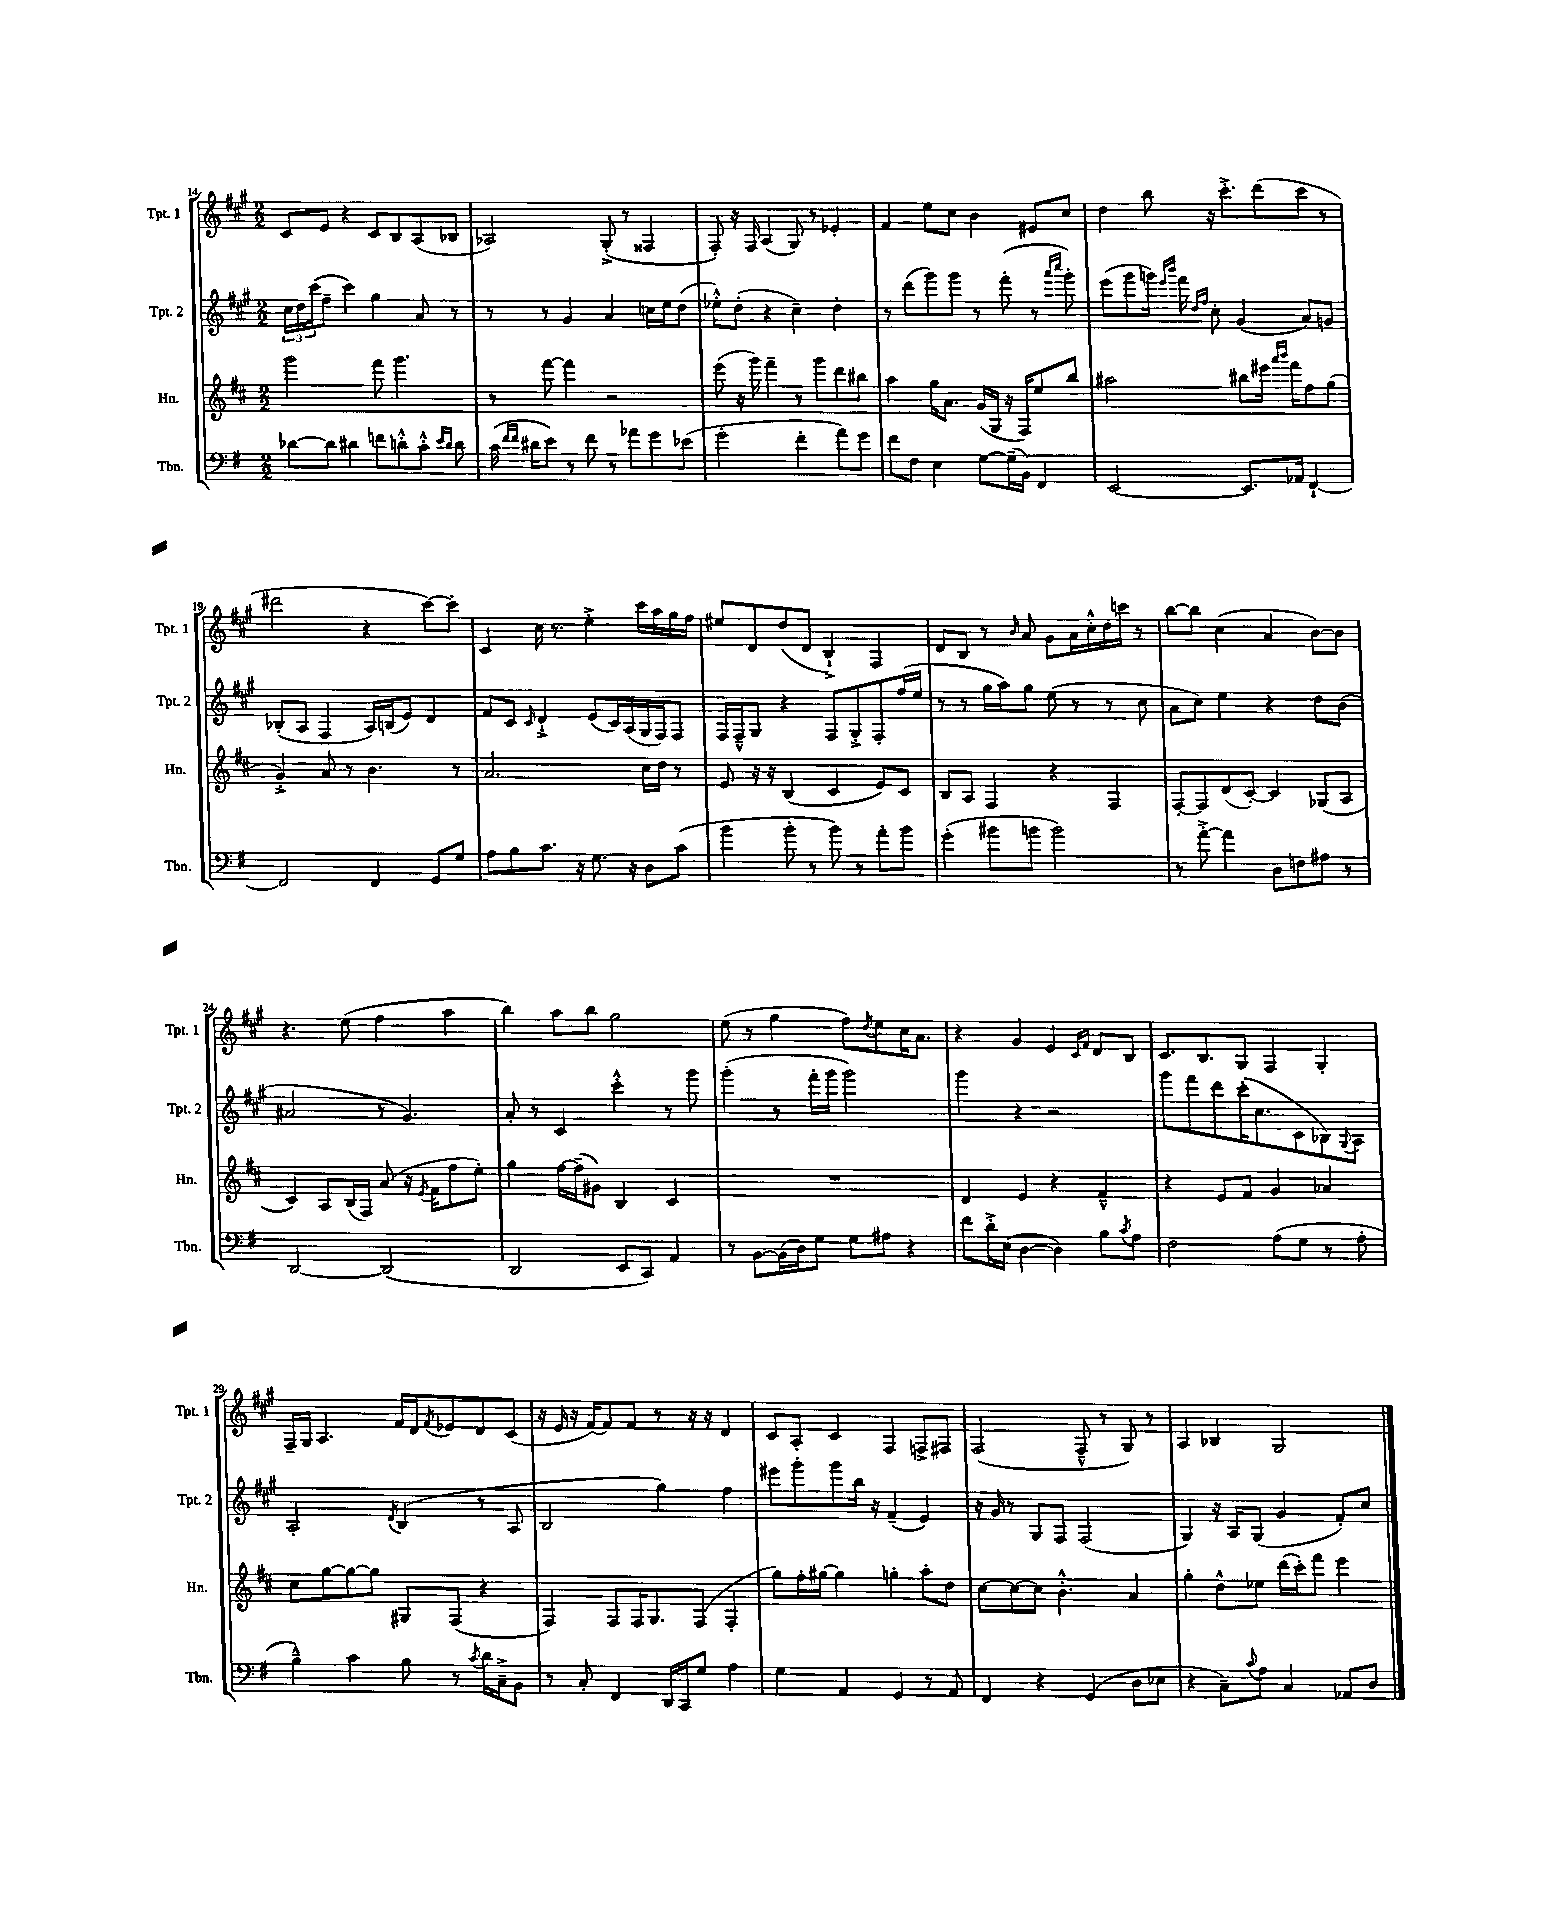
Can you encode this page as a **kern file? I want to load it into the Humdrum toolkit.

**kern	**kern	**kern	**kern
*part4	*part3	*part2	*part1
*staff4	*staff3	*staff2	*staff1
*I"Tbn.	*I"Hn.	*I"Tpt. 2	*I"Tpt. 1
*I'Tbn.	*I'Hn.	*I'Tpt. 2	*I'Tpt. 1
*clefF4	*clefG2	*clefG2	*clefG2
*k[f#]	*k[f#c#]	*k[f#c#g#]	*k[f#c#g#]
*M2/2	*M2/2	*M2/2	*M2/2
=14	=14	=14	=14
[8d-X\L	2ggg\	24cc#\LL	8c#/L
.	.	24dd\	.
.	.	(24ccc#\J	.
8d-\J]	.	8ff#~\J	8e/J
4d#X\	.	4ccc#\)	4r
8fn\L	8fff#\	4gg#\	8c#/L
8dn'^^\	4.ggg\	.	8B/
8c'^^\J	.	8a/	(8A/
16qqe/LL	.	.	.
16qqd/JJ	.	.	.
8d\	.	8r	8B-X/J
=15	=15	=15	=15
(16c\	8r	8r	2A-X/)
16qqf#/LL	.	.	.
16qqf#/JJ	.	.	.
16d#X\KL	.	.	.
8e\J)	[8fff#\	8r	.
8r	4fff#\]	4g#/	.
8f#\	.	.	.
8r	2r	4a/	(8G#'^/
8a-X\L	.	.	8r
8g\	.	16ccn\LL	4F##X/
.	.	16ee\J	.
(8e-X\J	.	(8dd\J	.
=16	=16	=16	=16
2g'\	(8eee\	8ee-X'^^\L)	8F#'/)
.	16r	(8dd'\J	16r
.	16ggg\)	.	16F#/
.	4fff#~\	4r	(4A/
4f#'\	8r	4cc#~\)	8G#/)
.	8ggg\L	.	8r
8a\L)	8ddd\	4dd'\	4e-X'/
8g\J	8bb#X\J	.	.
=17	=17	=17	=17
8f#\L	4aa\	8r	4f#/
8F#\J	.	(8ddd\L	.
4E\	16gg\KL	8ggg#\)	8ee\L
.	8.a\J	.	.
.	.	8ggg#\J	8cc#\J
[8G\L	(16g/LL	8r	4b\
.	16G/JJ	.	.
(16G~\L]	16r	(8fff#'\	.
16BB\JJ)	16F#/KL)	.	.
4FF#/	8ee/	8r	8e#X/L
.	.	16qqaaa/LL	.
.	.	16qqcccc#/JJ	.
.	8bb/J	8ggg#'\)	8cc#/J
=18	=18	=18	=18
[2EE/	2aa#X\	(8eee\L	4dd\
.	.	8ggg#\	.
.	.	16gggn\Jk)	8bb\
.	.	16qqeee/LL	.
.	.	16qqbbb/JJ	.
.	.	16fff#\	.
.	.	16qqdd/LL	.
.	.	16qqff#/JJ	.
.	.	8cc#'\	16r
.	.	.	8.ccc#'^\L
8.EE/L]	8bb#X\L	(4g#/	.
.	16eee#X\Jk	.	(8ddd\
.	16qqaaa/LL	.	.
.	16qqbbb/JJ	.	.
16AA-X/Jk	16fff#\KL	.	.
[4FF#`/	8ff#\	8a/L)	8ccc#\J
.	(8gg\J	8gn/J	8r
!!LO:LB:g=z
=19	=19	=19	=19
2FF#/]	4g'^/)	(8B-X'/L	2ddd#X\
.	.	8A/J	.
.	8a/	4F#/	.
.	8r	.	.
4FF#/	4.b\	16A/LL)	4r
.	.	(16Bn/J	.
.	.	8e/J)	.
8GG/L	.	4d/	[8ccc#\L)
8G/J	8r	.	8ccc#'\J]
=20	=20	=20	=20
8A\L	2.a/	8f#/L	4c#/
8B\	.	8c#/J	.
.	.	16qqc#/	.
8.c\J	.	4d`^/	16cc#\
.	.	.	8.r
16r	.	.	.
8.G\	.	(8e/L	4ee'^\
.	.	16c#/L)	.
16r	.	(16A/	.
8D\L	16cc#\LL	16G#/	16ccc#\LL
.	16dd\JJ	16F#/J)	16aa\
(8c\J	8r	8F#/J	16gg#\
.	.	.	16ff#\JJ
=21	=21	=21	=21
4b\	8e/	16F#/LL	8ee#X/L
.	.	16F#~^^/J	.
.	16r	8G#/J	8d/
.	16r	.	.
8b'\	(4B/	4r	(8dd/
8r	.	.	8d/J
8b\)	4c#/	8F#/L	4B`^/)
8r	.	8G#'^/	.
8a'\L	8e/L)	8F#'/	4F#/
8b\J	8c#/J	(16ff#/L	.
.	.	16ee/JJ	.
=22	=22	=22	=22
(4g'\	8B/L	8r	8d/L
.	8A/J	8r	8B/J
8b#X\L	4F#/	16gg#\LL	8r
.	.	16aa\J)	.
.	.	.	16qqb/
8bn\J	.	8gg#\J	8a/
2b\)	4r	(8ee\	8g#\L
.	.	8r	16a\L
.	.	.	16cc#'^^\
.	4F#/	8r	16dd\
.	.	.	16cccn\JJ
.	.	8cc#\	8r
=23	=23	=23	=23
8r	[8F#'/L	8a\L	[8bb\L
[8a'^\	8F#/]	8cc#\J)	8bb\J]
4a\]	(8d/	4ee\	(4cc#\
.	[8c#'/J)	.	.
8D\L	4c#/]	4r	4a/
8Fn\	.	.	.
8A#X\J	(8G-X/L	8dd\L	[8b\L)
8r	8A/J	(8b\J	8b\J]
!!LO:LB:g=z
=24	=24	=24	=24
[2DD/	4c#/)	2a#X/	4.r
.	8A/L	.	.
.	(16B/L	.	(8ee\
.	16F#/JJ)	.	.
(2DD/]	(8a/	8r	4ff#\
.	16r	4.g#/)	.
.	8qe/	.	.
.	16f#\KL	.	.
.	8ff#\	.	4aa\
.	8ee'\J)	.	.
=25	=25	=25	=25
2DD/	4gg\	8a'/	4bb\)
.	.	8r	.
.	[16ff#\LL	4c#/	8aa\L
.	(16ff#~\J]	.	.
.	8g#X\J)	.	8bb\J
8EE/L	4B/	4ccc#'^^\	2gg#\
8CC/J)	.	.	.
4AA/	4c#/	8r	.
.	.	8ggg#\	.
=26	=26	=26	=26
8r	1r	(4ggg#'\	(8ee\
[8BB\L	.	.	8r
(16BB\L]	.	8r	4gg#\
16D\J)	.	.	.
8G\J	.	16fff#'\LL	.
.	.	16ggg#\JJ	.
8G\L	.	2ggg#\)	8ff#\L)
.	.	.	8qdd/
8A#X\J	.	.	8ee\
4r	.	.	16cc#\K
.	.	.	8.a\J
=27	=27	=27	=27
8f#\L	4d/	4ggg#\	4r
16d'^\L	.	.	.
(16E\JJ	.	.	.
[4D\	4e/	4r	4g#/
4D\])	4r	2r	4e/
.	.	.	16qqc#/LL
.	.	.	16qqf#/JJ
8B\L	4f#~^^/	.	8d/L
8qc/	.	.	.
8A\J	.	.	8B/J
=28	=28	=28	=28
2F#\	4r	8ggg#\L	8.c#/L
.	.	8fff#\	.
.	.	.	8.B/
.	8e/L	8ddd\	.
.	8f#/J	(16ccc#'\K	8G#/J
.	.	8.cc#\	.
(8A\L	4g/	.	4F#/
8G\J	.	8c#\	.
8r	4a-X/	8B-X\)	4G#'/
.	.	8qqG#/	.
8A'\	.	8A\J	.
!!LO:LB:g=z
=29	=29	=29	=29
4B~^^\)	8cc#\L	2A'/	16F#~/LL
.	.	.	16G#/JJ
.	[8gg\	.	4.A/
4c\	8gg\_	.	.
.	8gg\J]	.	.
.	.	8qd/	.
8B\	8G#X/L	(4B/	16f#/LL
.	.	.	16d/J
.	.	.	8qf#/
8r	(8F#/J	.	8e-X/
8qc/	.	.	.
16d\LL	4r	8r	8d/
16C~^\J	.	.	.
8BB\J	.	8A/	(8c#/J
=30	=30	=30	=30
8r	4F#/)	2B/	16r
.	.	.	16e/
8C'/	.	.	16r
.	.	.	[16f#/KL)
4FF#/	8F#/L	.	8f#/]
.	16F#/K	.	8f#/J
.	8.G/	.	.
16DD/LL	.	4gg#\)	8r
16CC/J	.	.	.
8G/J	(8F#/J	.	16r
.	.	.	16r
4A\	4F#'/	4ff#\	4d/
=31	=31	=31	=31
4G\	8gg\L)	8eee#X\L	8c#/L
.	16ff#'\L	8ggg#'\	8A'/J
.	[16gg#X\JJ	.	.
4AA/	4gg#\]	8ggg#\	4c#/
.	.	16bb\Jk	.
.	.	16r	.
4GG/	4ggn'\	(4f#~/	4F#/
8r	8aa'\L	4e/)	8Fn^/L
8AA/	8dd\J	.	8F#X/J
=32	=32	=32	=32
4FF#/	[8cc#\L	16r	(2F#/
.	.	16g#/	.
.	8cc#\_	8r	.
4r	8cc#\J]	8G#/L	.
.	4.b'^^\	8F#/J	.
(4GG/	.	(2F#/	8F#~^^/
.	.	.	8r
8D\L	4a/	.	8G#/)
8E-X\J	.	.	8r
=33	=33	=33	=33
4r	4gg'\	4G#/)	4A/
8C~\L)	8dd^^\L	16r	4B-X/
.	.	16A/KL	.
8qqc/	.	.	.
8A\J	8ee-X\J	(8G#/J	.
4C/	(16ddd\LL	4g#/	2G#/
.	16ccc#'\J)	.	.
.	8fff#\J	.	.
8AA-X/L	4eee\	8f#'/L)	.
8D/J	.	8cc#/J	.
==	==	==	==
*-	*-	*-	*-
